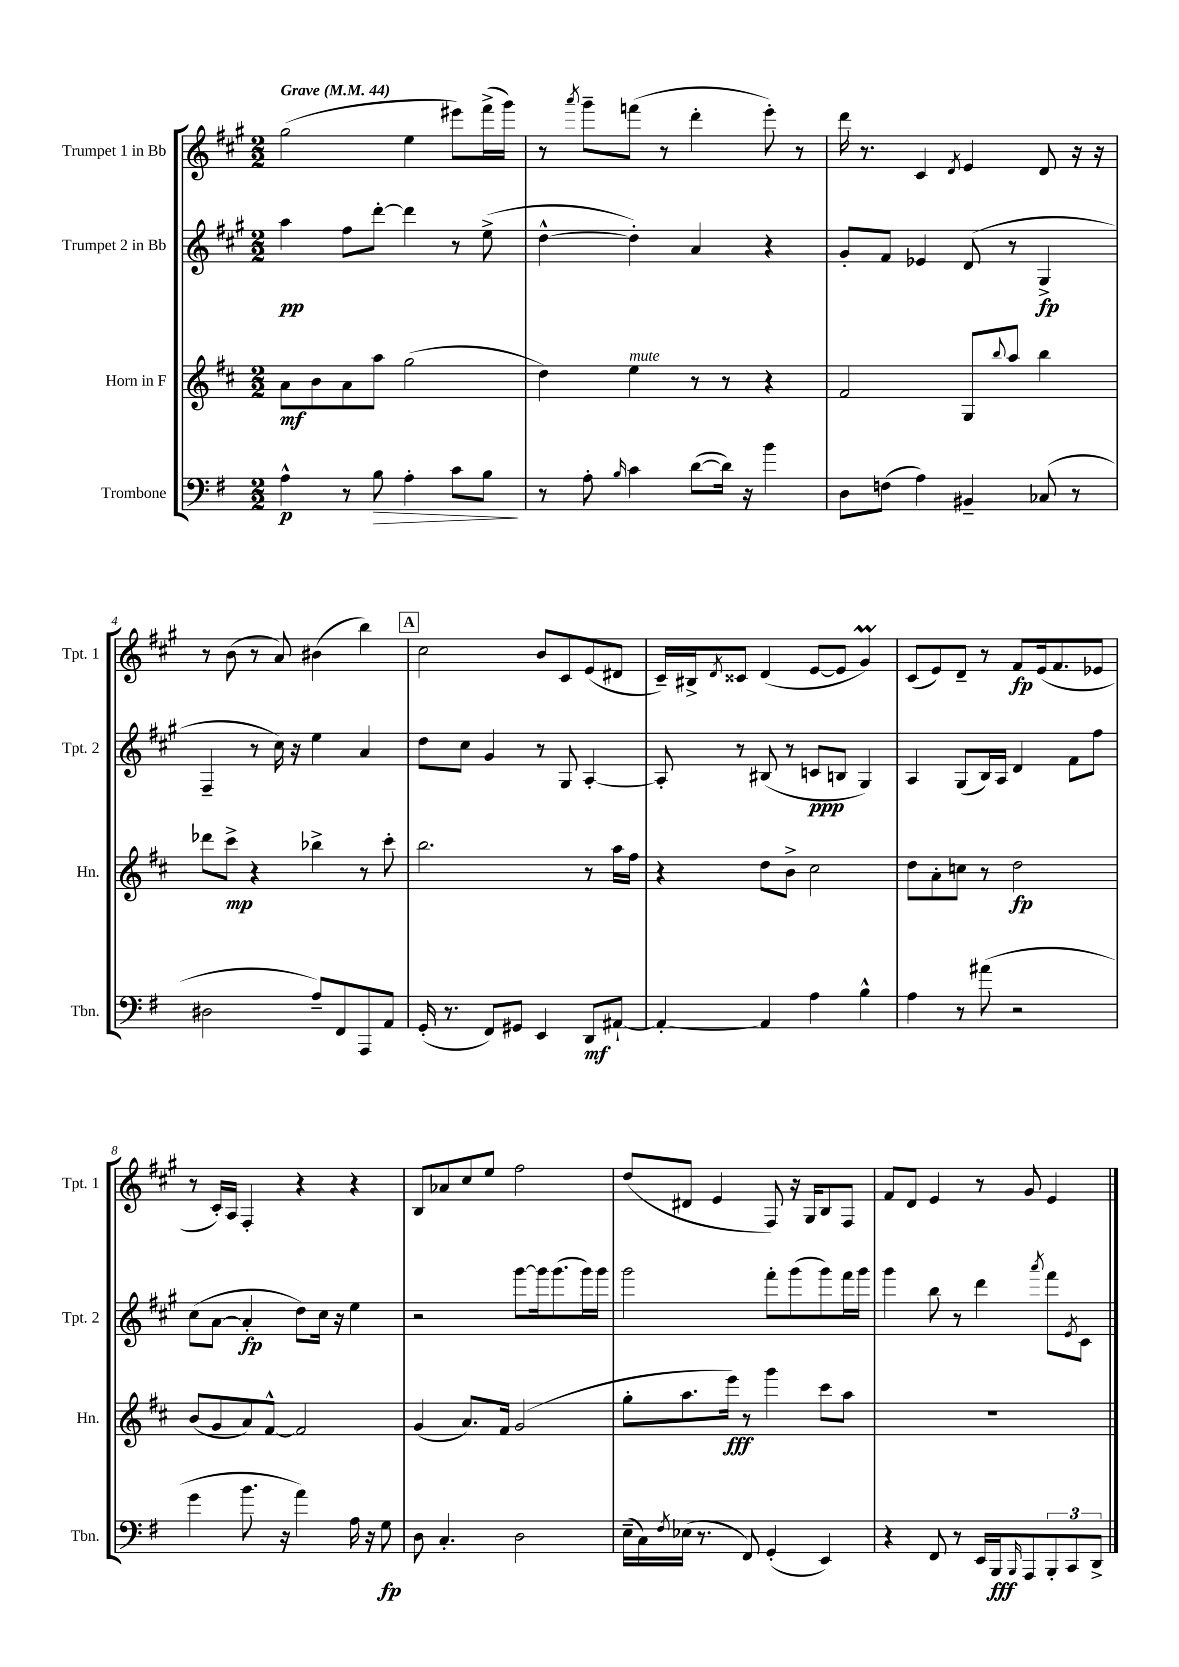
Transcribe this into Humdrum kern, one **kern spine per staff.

**kern	**kern	**kern	**kern
*staff4	*staff3	*staff2	*staff1
*clefF4	*clefG2	*clefG2	*clefG2
*k[f#]	*k[f#c#]	*k[f#c#g#]	*k[f#c#g#]
*M2/2	*M2/2	*M2/2	*M2/2
*MM44	*MM44	*MM44	*MM44
4A^^\	8a\L	4aa\	(2gg#\
.	8b\	.	.
8r	8a\	8ff#\L	.
8B\	8aa\J	[8ddd'\J	.
4A'\	(2gg\	4ddd\]	4ee\
8c\L	.	8r	8eee#\L)
8B\J	.	(8ee^\	(16fff#^\L
.	.	.	16ggg#\JJ)
=	=	=	=
8r	4dd\)	[4dd^^\	8r
.	.	.	8qaaa/
8A'\	.	.	8ggg#~\L
16qqB/	.	.	.
4c\	4ee\	4dd'\])	(8fff\J
.	.	.	8r
([8d\L	8r	4a/	4ddd'\
16d\]Jk)	8r	.	.
16r	.	.	.
4b\	4r	4r	8eee'\)
.	.	.	8r
=	=	=	=
8D\L	2f#/	8g#'/L	16ddd\
.	.	.	8.r
(8F\J	.	8f#/J	.
4A\)	.	4e-/	4c#/
.	.	.	8qd/
4BB#~/	8G/L	(8d/	4e/
.	8qqbb/	.	.
.	8aa/J	8r	.
(8C-/	4bb\	4G#^/	8d/
8r	.	.	16r
.	.	.	16r
=	=	=	=
2D#\	8ddd-\L	4F#~/	8r
.	8ccc#^\J	.	(8b\
.	4r	8r	8r
.	.	16cc#\)	8a/)
.	.	16r	.
8A~/L)	4bb-^\	4ee\	(4b#\
8FF#/	.	.	.
8AAA/	8r	4a/	4bb\)
8AA/J	8ccc#'\	.	.
=	=	=	=
(16GG'/	2.bb\	8dd\L	2cc#\
8.r	.	.	.
.	.	8cc#\J	.
8FF#/L)	.	4g#/	.
8GG#/J	.	.	.
4EE/	.	8r	8b/L
.	.	8G#/	8c#/
8DD/L	8r	[4A'/	(8e/
[8AA#`/J	16aa\LL	.	8d#/J
.	16ff#\JJ	.	.
=	=	=	=
4AA#'/_	4r	8A'/]	16c#~/LL)
.	.	.	16B#^/J
.	.	.	8qd/
.	.	8r	8c##/J
4AA#/]	8dd\L	(8B#/	(4d/
.	8b^\J	8r	.
4A\	2cc#\	8c/L	[8e/L
.	.	8B/J	8e/]J
4B^^\	.	4G#/)	4g#/)
=	=	=	=
4A\	8dd\L	4A/	(8c#/L
.	8a'\	.	8e/)
8r	8cc\J	(8G#/L	8d~/J
(8a#\	8r	16B/L)	8r
.	.	16A/JJ	.
2r	2dd\	4d/	8f#/L
.	.	.	(16e/k
.	.	.	8.f#/
.	.	8f#\L	.
.	.	8ff#\J	8e-/J
=	=	=	=
4g\	(8b/L	(8cc#\L	8r
.	8g/	[8a\J	16c#'/LL)
.	.	.	16A/JJ
8.b\	8a/)	4a'/]	4F#'/
.	[8f#^^/J	.	.
16r	.	.	.
4a\)	2f#/]	8dd\L)	4r
.	.	16cc#\Jk	.
.	.	16r	.
16A\	.	4ee\	4r
16r	.	.	.
8G\	.	.	.
=	=	=	=
8D\	(4g/	2r	8B/L
4.C'/	.	.	8a-/
.	8.a/L)	.	8cc#/
.	.	.	8ee/J
.	16f#/Jk	.	.
2D\	(2g/	[8ggg#\L	2ff#\
.	.	16ggg#\]k	.
.	.	(8.ggg#\	.
.	.	16ggg#\L)	.
.	.	16ggg#\JJ	.
=	=	=	=
(16E~\LL	8gg'\L	2ggg#\	(8dd/L
16C\)	.	.	.
8qF#/	.	.	.
(16E-\JJ	8.aa\	.	8d#/J
8.r	.	.	.
.	.	.	4e/
.	16eee\Jk)	.	.
8FF#/)	8r	.	.
(4GG'/	4ggg\	8fff#'\L	8F#/)
.	.	(8ggg#\	16r
.	.	.	16G#/LK
4EE/)	8ccc#\L	8ggg#\)	8B/
.	8aa\J	16fff#\L	8F#/J
.	.	16ggg#\JJ	.
=	=	=	=
4r	1r	4ggg#\	8f#/L
.	.	.	8d/J
8FF#/	.	8bb\	4e/
8r	.	8r	.
16EE/LL	.	4ddd\	8r
16BBB/J	.	.	.
16qqBBB/	.	.	.
8AAA/	.	.	8g#/
.	.	8qaaa/	.
12BBB'/	.	8fff#\L	4e/
12CC/	.	.	.
.	.	8qe/	.
.	.	8c#\J	.
12DD^/J	.	.	.
==	==	==	==
*-	*-	*-	*-
